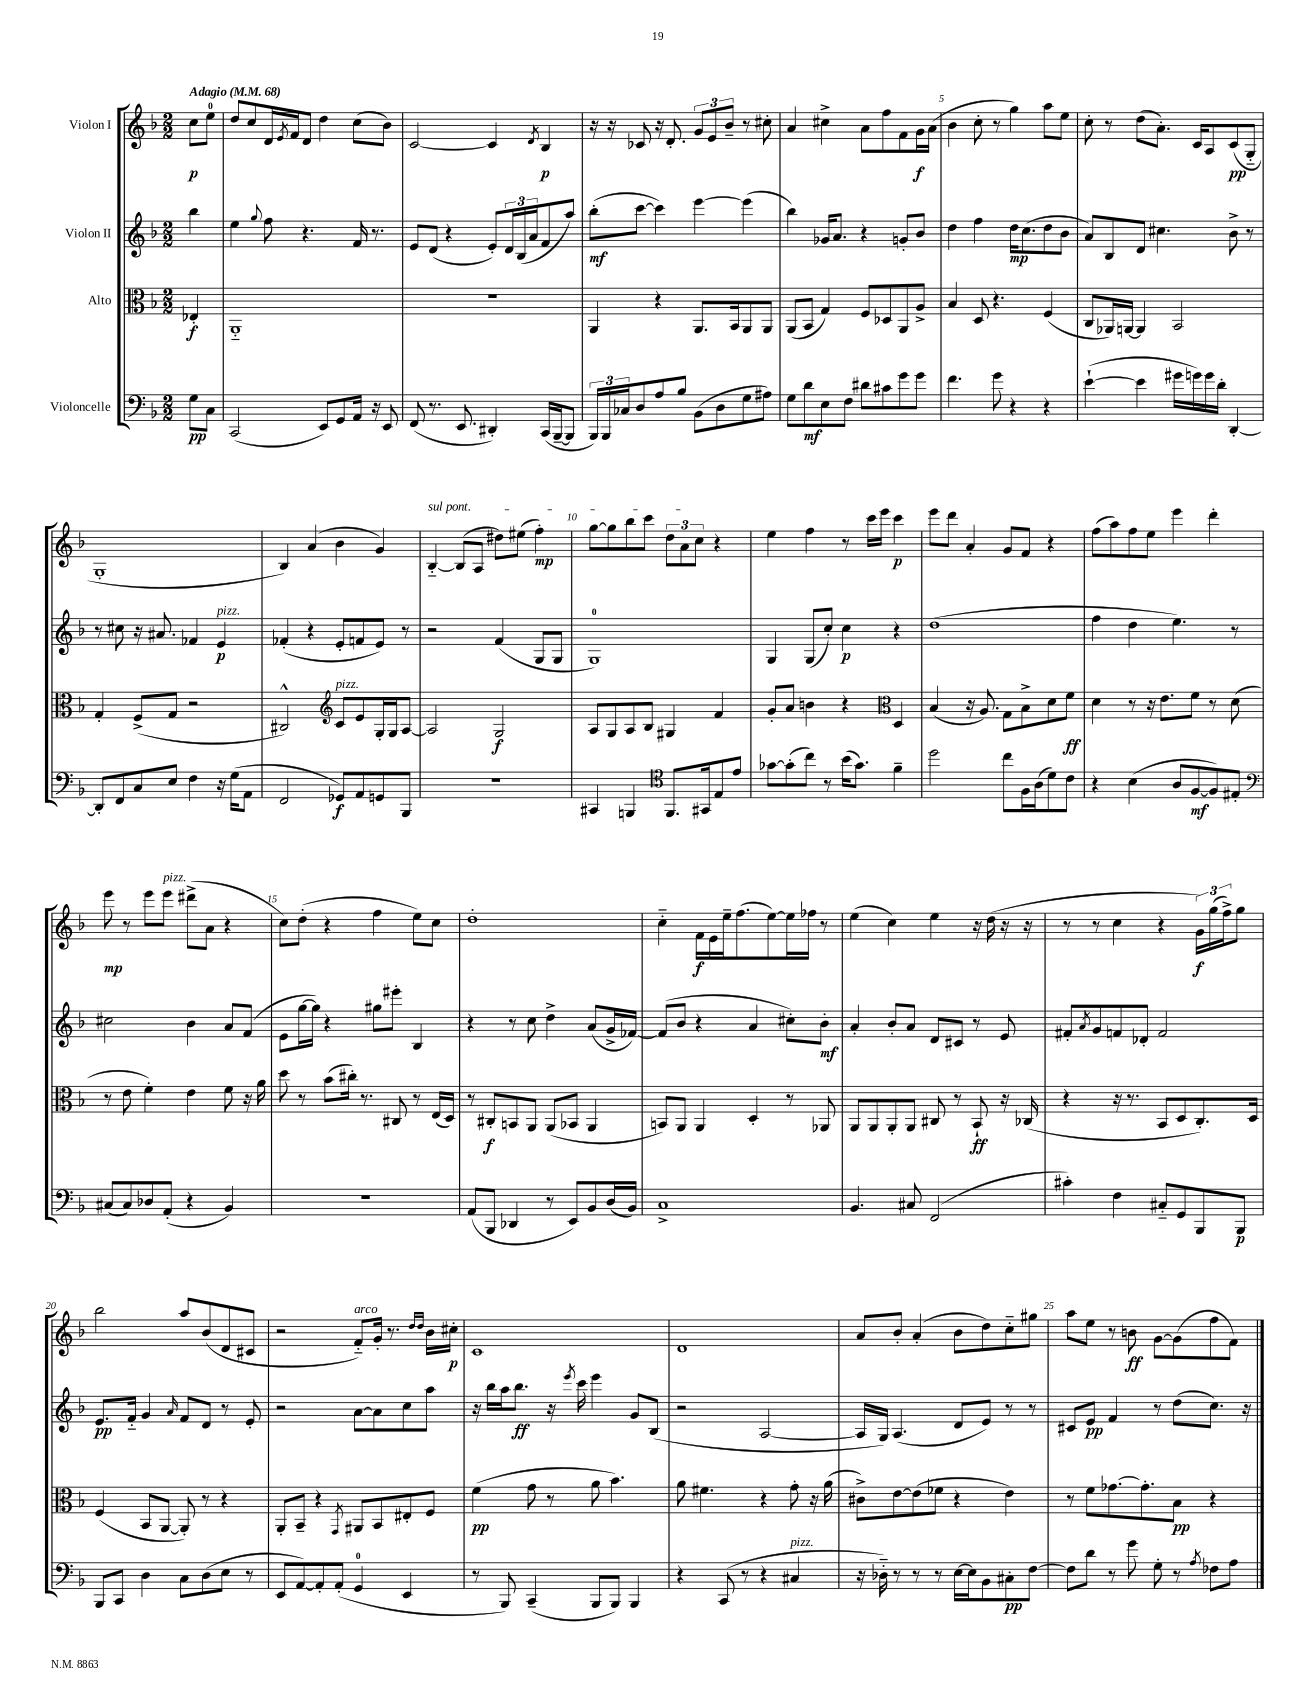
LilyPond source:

<<
\new StaffGroup <<
\new Staff = "s0" \with { instrumentName = "Violon I" } {
    \clef treble \key f \major \numericTimeSignature \time 2/2 \partial 4 \tempo "Adagio" 4 = 68
    c''8\p e''8-0 |
    d''8 c''8 d'16 \acciaccatura { e'8 } f'16 d'8 d''4 c''8( bes'8) |
    c'2~ c'4 \acciaccatura { d'8 } bes4\p |
    r16 r16 ces'8 r16 d'8.-. \tuplet 3/2 { g'8 e'8 bes'8-- } r8 cis''8-. |
    a'4 cis''4-> a'8 f''8 f'8 g'16\f a'16( |
    bes'4 c''8-. r8 g''4) a''8 e''8 |
    c''8-. r8 d''8( a'8.-.) c'16 a8 c'8\pp( g8-_ |
    g1-. |
    bes4) a'4( bes'4 g'4) |
    \once \override TextSpanner.bound-details.left.text = \markup { \italic "sul pont." } bes4~-_\startTextSpan bes8( a8 dis''8) eis''8( f''4-.\mp) |
    g''8~ g''8 bes''8 c'''8 \tuplet 3/2 { d''8 a'8 c''8\stopTextSpan } r4 |
    e''4 f''4 r8 c'''16 e'''16 c'''4\p |
    e'''8 d'''8 a'4-. g'8 f'8 r4 |
    f''8( a''8) f''8 e''8 e'''4 d'''4-. |
    e'''8\mp r8 e'''8 e'''8^\markup { \italic "pizz." } dis'''8->( a'8 r4 |
    c''8) d''8-.( r4 f''4 e''8) c''8 |
    d''1-. |
    c''4-_ f'16\f e'16 e''16-- f''8.( e''8~) e''16 fes''16 r8 |
    e''4( c''4) e''4 r16 d''16( r16 r16 |
    r8 r8 c''4 r4 \tuplet 3/2 { g'16\f) g''16( f''16->) } g''8 |
    bes''2 a''8 bes'8( d'8 cis'8 |
    r2 f'8-_^\markup { \italic "arco" }) g'16-. r8. \grace { d''16 d''16 } bes'16 cis''16-.\p |
    c'1 |
    d'1 |
    a'8 bes'8-. a'4-.( bes'8 d''8) c''8-_ gis''8 |
    a''8 e''8 r8 b'8\ff g'8~ g'8( f''8 f'8) \bar "|." |
}
\new Staff = "s1" \with { instrumentName = "Violon II" } {
    \clef treble \key f \major \numericTimeSignature \time 2/2 \partial 4
    bes''4 |
    e''4 \appoggiatura { g''8 } f''8 r4. f'16 r8. |
    e'8 d'8( r4 e'8-.) \tuplet 3/2 { d'16 bes16( a'16 } f'8 a''8) |
    bes''8-.\mf( c'''8~ c'''4) e'''4~ e'''4( |
    bes''4) ges'16 a'8. r4 g'8-. bes'8 |
    d''4 f''4 d''16\mp c''8.( d''8 bes'8 |
    a'8) bes8 d'8 cis''4. bes'8-> r8 |
    r8 cis''8 r16 ais'8. fes'4 e'4\p^\markup { \italic "pizz." } |
    fes'4-.( r4 e'8-. f'8 e'8) r8 |
    r2 f'4( g8 g8 |
    g1-0) |
    g4 g8( c''8-.) c''4\p r4 |
    d''1( |
    f''4 d''4 e''4.) r8 |
    cis''2 bes'4 a'8 f'8( |
    e'8 g''16~ g''16) r4 gis''8 eis'''8-. bes4 |
    r4 r8 c''8 d''4-> a'8( g'16-> fes'16~) |
    fes'8( bes'8 r4 a'4 cis''8-.) bes'8-.\mf |
    a'4-. bes'8-. a'8 d'8 cis'8 r8 e'8 |
    fis'8-. \acciaccatura { a'8 } g'8 f'8 des'8-. f'2 |
    e'8.\pp f'16-_ g'4 \grace { a'16 } f'8 d'8 r8 e'8-. |
    r2 a'8~ a'8 c''8 a''8 |
    r16 bes''16 a''16 bes''8.\ff r16 \acciaccatura { e'''8 } c'''16 e'''4 g'8 bes8( |
    r2 a2~ |
    a16 g16) a4.( d'8 e'8) r8 r8 |
    cis'8 e'8\pp f'4 r8 d''8( c''8.) r16 \bar "|." |
}
\new Staff = "s2" \with { instrumentName = "Alto" } {
    \clef alto \key f \major \numericTimeSignature \time 2/2 \partial 4
    ees4-.\f |
    a,1-_ |
    R1 |
    a,4 r4 a,8. bes,16 a,8 a,8 |
    a,8( bes,8 g4) f8 des8 a,8 a8-> |
    bes4 d8 r4. f4( |
    c8 aes,16) a,16~ a,4 bes,2 |
    g4-. f8->( g8 r2 |
    cis2-^) \clef treble c'8^\markup { \italic "pizz." } e'8 g16-. g16 a8~ |
    a2 g2\f |
    a8 g8 a8 bes8 gis4 f'4 |
    g'8-. a'8 b'4 r4 \clef alto d4 |
    bes4( r16 a8.) g8 bes8-> d'8 f'8\ff |
    d'4 r8 r16 e'8. f'8 r8 d'8( |
    r8 e'8 f'4-.) e'4 f'8 r16 a'16 |
    d''8 r8 bes'8( cis''16-.) r8. cis8 r8 e16( d16) |
    r8 cis8-.\f b,8 a,8 a,8( bes,8 a,4 |
    b,8) a,8 a,4 d4-. r8 aes,8 |
    a,8 a,8 a,8-. a,8 cis8 r8 bes,8-!\ff r16 ces16( |
    r4 r16 r8. bes,8 d8 c8.-.) d16 |
    f4( bes,8 a,8~ a,8-.) r8 r4 |
    a,8-. bes,8-- r4 \acciaccatura { g,8 } ais,8 bes,8 eis8-. f8 |
    f'4\pp( g'8 r8 a'8 bes'4.) |
    a'8 fis'4. r4 g'8-. r16 a'16( |
    cis'8->) e'8~ e'8( fes'8 r4 e'4) |
    r8 f'8 ges'8.~ ges'8.-. bes8\pp r4 \bar "|." |
}
\new Staff = "s3" \with { instrumentName = "Violoncelle" } {
    \clef bass \key f \major \numericTimeSignature \time 2/2 \partial 4
    g8\pp c8 |
    c,2( e,8) g,8 a,16 r16 e,8 |
    f,8( r8. e,8. dis,4-.) c,16( bes,,16~-- bes,,8 |
    \tuplet 3/2 { bes,,16) bes,,16 ces16 } d8 a8 bes8 bes,8( d8 g8 ais8) |
    g8 d'8\mf e8 f8 dis'8 cis'8 g'8 g'8 |
    f'4. g'8 r4 r4 |
    e'4~-!( e'4 gis'16 g'16) g'16 d'16-. d,4~-. |
    d,8-. f,8 c8 e8 f4 r16 g16( a,8 |
    f,2 ges,8\f) a,8 g,8 bes,,8 |
    R1 |
    cis,4 b,,4 \clef tenor f,8. gis,16 e8 e'8 |
    ges'8~ ges'8-.( c''8) r8 bes'16( ges'8.) f'4-- |
    d''2 c''8 f16 a16( d'8) c'8 |
    r4 bes4( a8 f8~\mf f8) eis8-. |
    \clef bass cis8( cis8) des8 a,8-.( r4 bes,4) |
    r1 |
    a,8( bes,,8 des,4 r8 e,8) bes,8 d16( bes,16) |
    c1-> |
    bes,4. cis8 f,2( |
    cis'4-.) f4 cis8-_ g,8 bes,,8 bes,,8\p |
    bes,,8 c,8 d4 c8 d8( e8 r8 |
    e,8 a,8~) a,8-. a,8-.( g,4-0 e,4 |
    r8 bes,,8) c,4--( bes,,8 bes,,8) bes,,4 |
    r4 c,8( r8 r4 cis4^\markup { \italic "pizz." } |
    r16 des16-_) r8 r8 r8 e16~ e16 bes,8 cis8-.\pp f8~ |
    f8 d'8 r8 g'8 g8-. r8 \acciaccatura { a8 } fes8 a8 \bar "|." |
}
>>
>>
\layout { \context { \Score \override BarNumber.break-visibility = ##(#f #t #t) barNumberVisibility = #(every-nth-bar-number-visible 5) } }
